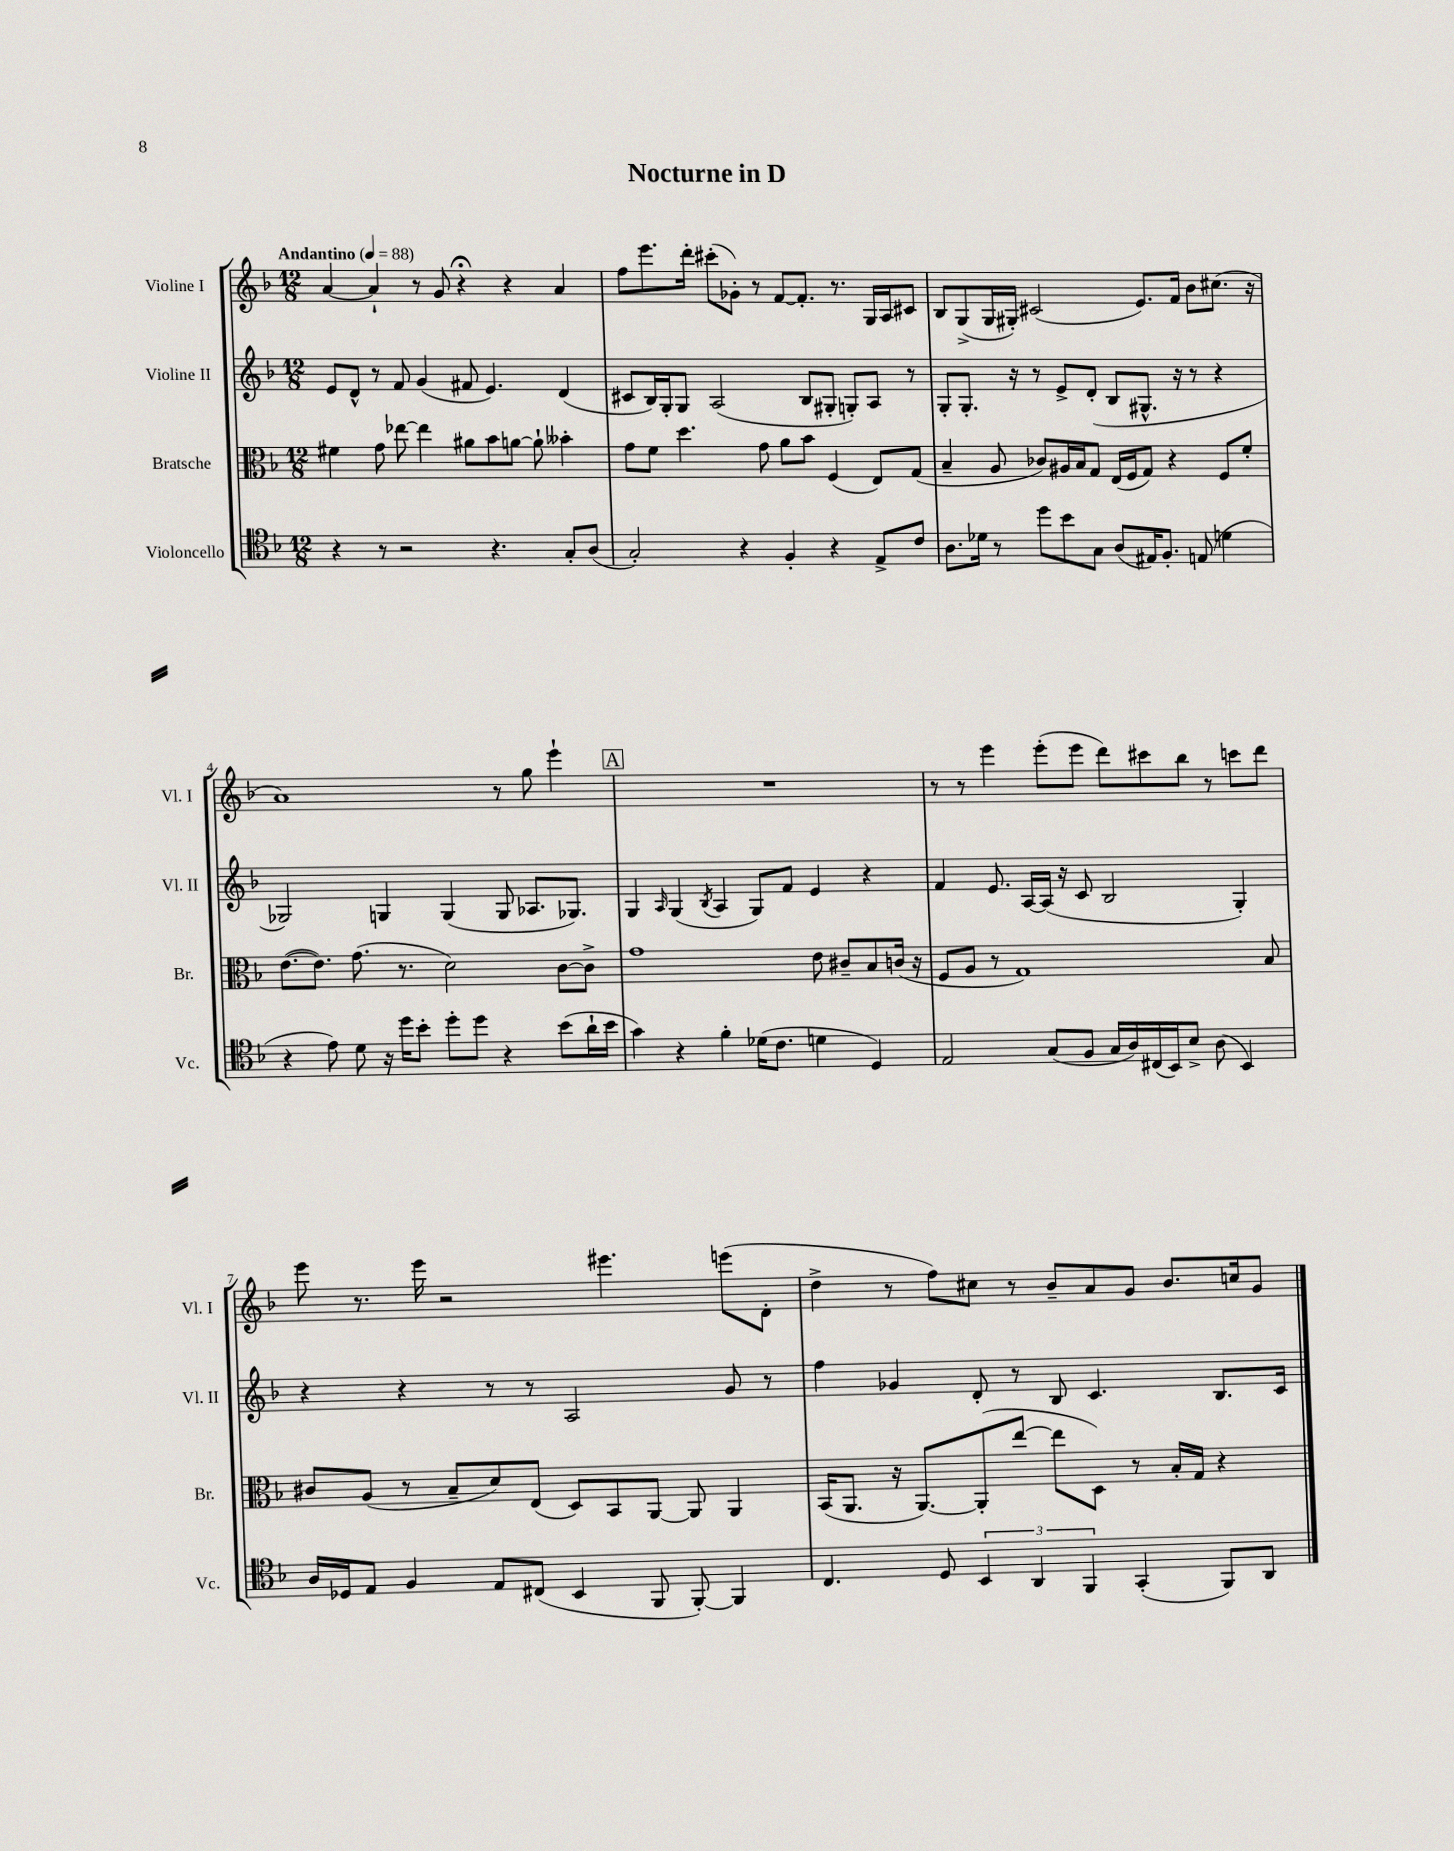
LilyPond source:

\header { title = "Nocturne in D" }
<<
\new StaffGroup <<
\new Staff = "s0" \with { instrumentName = "Violine I" shortInstrumentName = "Vl. I" } {
    \clef treble \key f \major \numericTimeSignature \time 12/8 \tempo "Andantino" 4 = 88
    a'4~ a'4-! r8 g'8 r4\fermata r4 a'4 |
    f''8 e'''8. d'''16-. cis'''8-.( ges'8-.) r8 f'8~ f'8.-. r8. g16 a16 cis'8 |
    bes8 g8->( g16 gis16-.) cis'2( e'8.) f'16 bes'8 cis''8.( r16 |
    a'1) r8 g''8 e'''4-! |
    \mark \markup { \box "A" } R1. |
    r8 r8 e'''4 e'''8-.( e'''8 d'''8) cis'''8 bes''8 r8 c'''8 d'''8 |
    e'''8 r8. e'''16 r2 eis'''4. e'''8( d'8-. |
    d''4-> r8 f''8) cis''8 r8 bes'8-- a'8 g'8 bes'8. c''16 g'8 \bar "|." |
}
\new Staff = "s1" \with { instrumentName = "Violine II" shortInstrumentName = "Vl. II" } {
    \clef treble \key f \major \numericTimeSignature \time 12/8
    e'8 d'8-^ r8 f'8 g'4( fis'8 e'4.) d'4( |
    cis'8 bes16) g16-. g8 a2( bes8 gis8-. g8-.) a8 r8 |
    g8-. g8.-. r16 r8 e'8-> d'8-.( bes8 gis8.-^ r16 r8 r4 |
    ges2) g4 g4( g8 aes8. ges8.) |
    \mark \markup { \box "A" } g4 \grace { a16 } g4( \acciaccatura { bes8 } a4 g8) f'8 e'4 r4 |
    f'4 e'8. a16~ a16( r16 c'8 bes2 g4-.) |
    r4 r4 r8 r8 a2 g'8 r8 |
    f''4 ges'4 d'8-. r8 bes8 c'4. bes8. c'16 \bar "|." |
}
\new Staff = "s2" \with { instrumentName = "Bratsche" shortInstrumentName = "Br." } {
    \clef alto \key f \major \numericTimeSignature \time 12/8
    fis'4 g'8 ees''8~ ees''4 ais'8 bes'8 a'8~ a'8-! beses'4-. |
    g'8 f'8 d''4. g'8 a'8 bes'8 f4( e8) g8( |
    bes4-- a8 ces'8) ais16 bes16 g8 e16( f16 g8) r4 f8 f'8-. |
    e'8.~( e'8.) g'8.( r8. d'2) c'8~ c'8-> |
    \mark \markup { \box "A" } g'1 e'8 cis'8-- bes8 c'16( r16 |
    f8 a8 r8 g1) bes8 |
    cis'8 a8( r8 bes8-- d'8) e8( d8) bes,8 a,8~ a,8 a,4 |
    bes,16( a,8. r16 a,8.~) a,8-.( e''8~ e''8 d8) r8 bes16-. g16 r4 \bar "|." |
}
\new Staff = "s3" \with { instrumentName = "Violoncello" shortInstrumentName = "Vc." } {
    \clef tenor \key f \major \numericTimeSignature \time 12/8
    r4 r8 r2 r4. g8-. a8( |
    g2-.) r4 f4-. r4 e8-> c'8 |
    a8. des'16 r8 d''8 bes'8 g8 a8( eis16) f8.-. e8( d'4 |
    r4 e'8) d'8 r16 d''16 bes'8-. d''8-. d''8 r4 bes'8( a'16-! bes'16 |
    \mark \markup { \box "A" } g'4) r4 f'4-. des'16( c'8. d'4 d4) |
    e2 g8( f8 g16 a16) cis16( bes,16) bes8-> a8( bes,4) |
    a16 des16 e8 f4 e8 cis8( bes,4 f,8 f,8~-.) f,4 |
    c4. d8 \tuplet 3/2 { bes,4 a,4 f,4 } g,4-.( f,8) a,8 \bar "|." |
}
>>
>>
